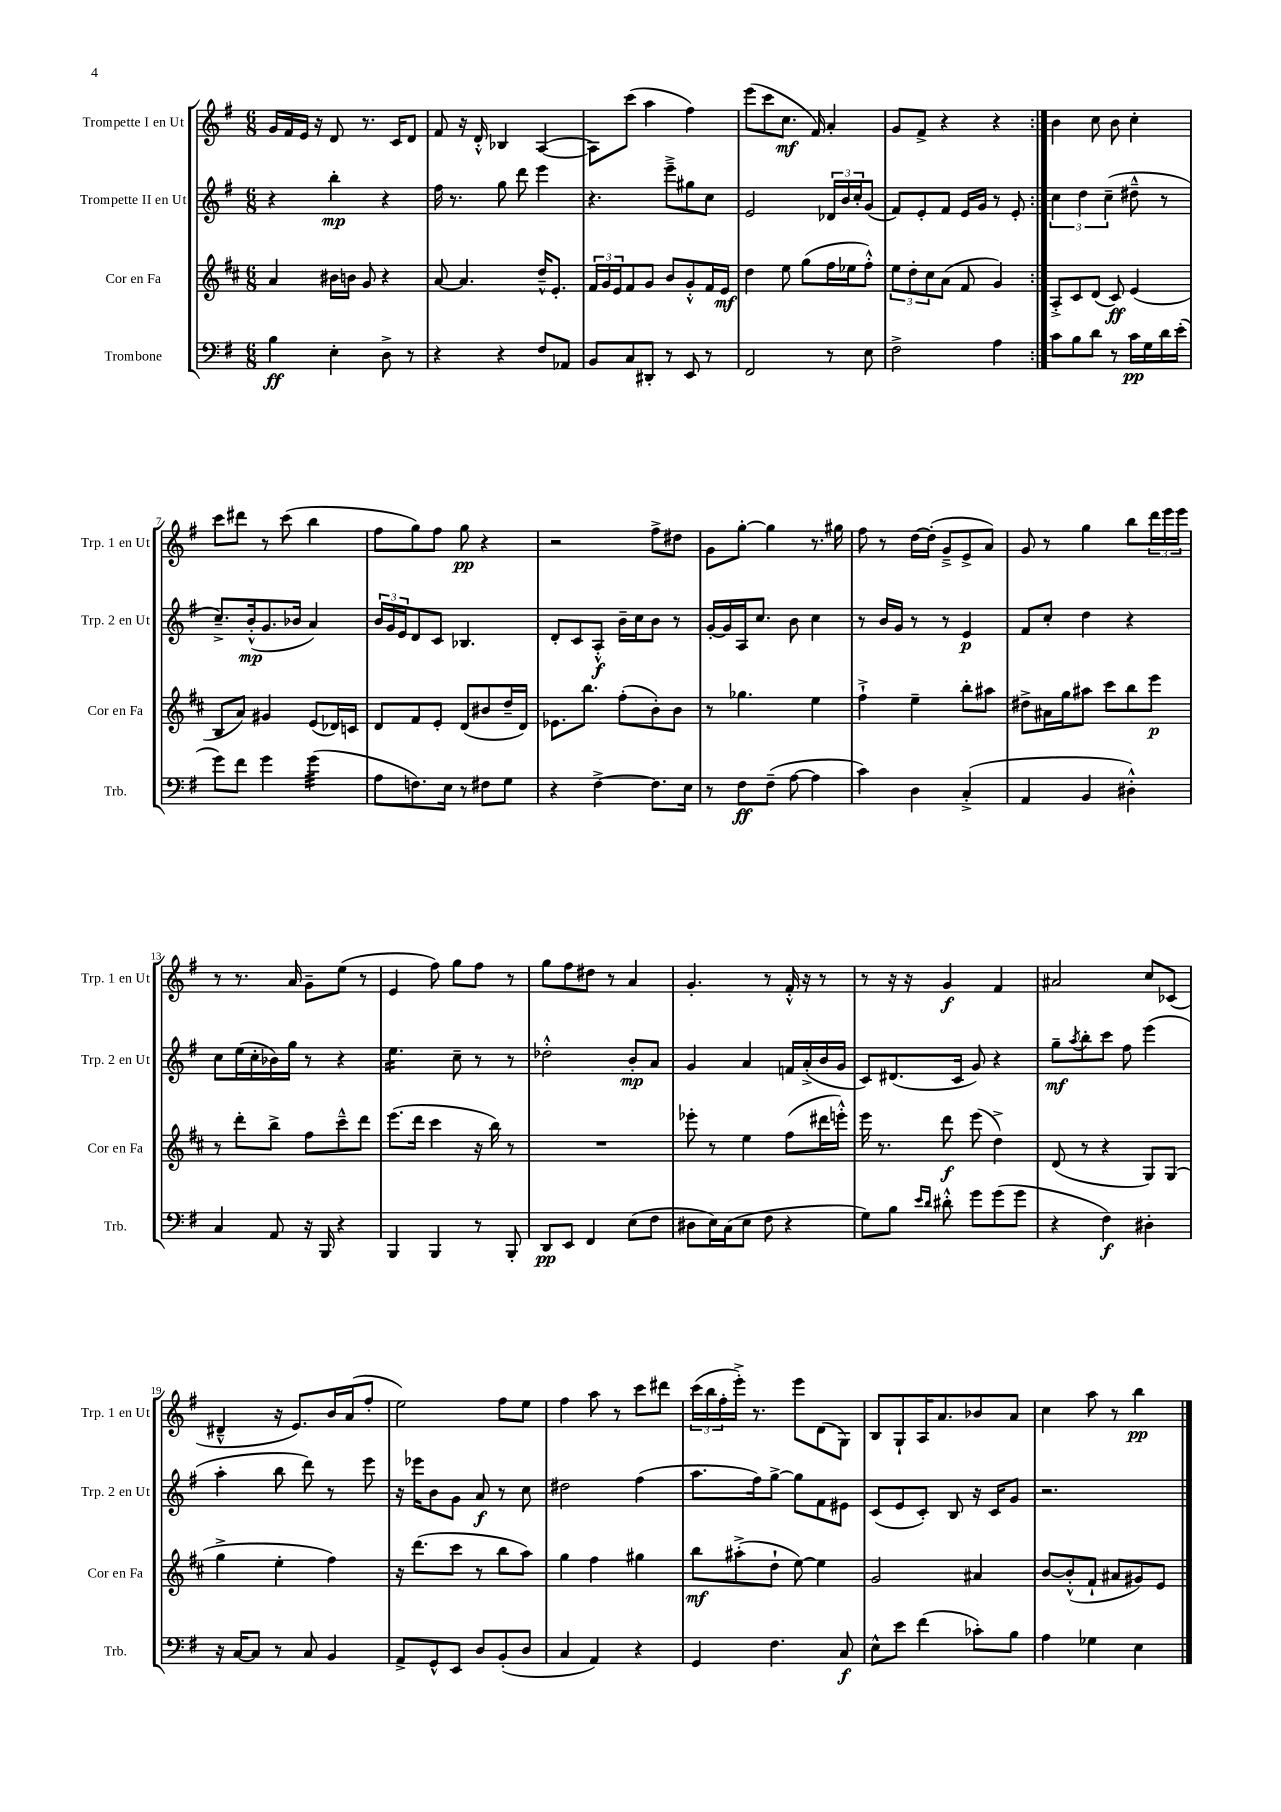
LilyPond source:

<<
\new StaffGroup <<
\new Staff = "s0" \with { instrumentName = "Trompette I en Ut" shortInstrumentName = "Trp. 1 en Ut" } {
    \clef treble \key g \major \numericTimeSignature \time 6/8
    \repeat volta 2 { g'16 fis'16 e'16 r16 d'8 r8. c'16 d'8 |
    fis'8 r16 d'16-.-^ bes4 a4~( |
    a8) c'''8( a''4 fis''4) |
    e'''8( c'''8 c''8.\mf fis'16) a'4-. |
    g'8 fis'8-> r4 r4 | }
    b'4 c''8 b'8 c''4-. |
    c'''8 dis'''8 r8 c'''8( b''4 |
    fis''8 g''8) fis''8 g''8\pp r4 |
    r2 fis''8-> dis''8 |
    g'8 g''8~-. g''4 r8. gis''16 |
    fis''8 r8 d''16~ d''16-.( g'8---> e'8-> a'8) |
    g'8 r8 g''4 b''8 \tuplet 3/2 { d'''16 e'''16 e'''16 } |
    r8 r8. a'16 g'8-- e''8( r8 |
    e'4 fis''8) g''8 fis''8 r8 |
    g''8 fis''8 dis''8 r8 a'4 |
    g'4.-. r8 fis'16-.-^ r16 r8 |
    r8 r16 r16 g'4\f fis'4 |
    ais'2 c''8 ces'8( |
    dis'4---^ r16 e'8.) b'16 a'16( fis''8-. |
    e''2) fis''8 e''8 |
    fis''4 a''8 r8 c'''8 dis'''8 |
    \tuplet 3/2 { c'''16( b''16 fis''16-. } e'''16-.->) r8. e'''8 d'8( g8) |
    b8 g8-! a16 a'8. bes'8 a'8 |
    c''4 a''8 r8 b''4\pp \bar "|." |
}
\new Staff = "s1" \with { instrumentName = "Trompette II en Ut" shortInstrumentName = "Trp. 2 en Ut" } {
    \clef treble \key g \major \numericTimeSignature \time 6/8
    \repeat volta 2 { r4 b''4-.\mp r4 |
    fis''16 r8. g''8 d'''8 e'''4 |
    r4. e'''8---> gis''8 c''8 |
    e'2 \tuplet 3/2 { des'16 b'16 c''16-. } g'8( |
    fis'8) e'8-. fis'8 e'16 g'16 r8 e'8-. | }
    \tuplet 3/2 { c''4 d''4 c''4--( } dis''8---^ r8 |
    c''8.--->) b'16-.-^\mp( g'8. bes'16 a'4) |
    \tuplet 3/2 { b'16 g'16 e'16 } d'8 c'8 bes4. |
    d'8-. c'8 a8-.-^\f b'16-- c''16 b'8 r8 |
    g'16~-. g'16 a16 c''8. b'8 c''4 |
    r8 b'16 g'16 r8 r8 e'4\p |
    fis'8 c''8-. d''4 r4 |
    c''8 e''16( c''16-. bes'16) g''16 r8 r4 |
    e''4.:16 c''8-- r8 r8 |
    des''2-.-^ b'8-.\mp a'8 |
    g'4 a'4 f'16 a'16-.->( b'16 g'16 |
    c'8) dis'8.( c'16 g'8) r4 |
    g''8--\mf \acciaccatura { a''8 } b''8-. c'''8 fis''8 e'''4( |
    a''4-. b''8 d'''8) r8 e'''8 |
    r16 ees'''16 b'8 g'8 a'8\f r8 c''8 |
    dis''2 fis''4( |
    a''8. fis''16) g''8~-> g''8 fis'8 eis'8 |
    c'8( e'8 c'8-.) b8 r16 c'16 g'8 |
    r2. \bar "|." |
}
\new Staff = "s2" \with { instrumentName = "Cor en Fa" shortInstrumentName = "Cor en Fa" } {
    \clef treble \key d \major \numericTimeSignature \time 6/8
    \repeat volta 2 { a'4 bis'16 b'16 g'8 r4 |
    a'8~ a'4. d''16---^ e'8.-. |
    \tuplet 3/2 { fis'16 g'16 e'16 } fis'8 g'8 b'8 g'8-.-^ fis'16 e'16\mf |
    d''4 e''8 g''8( fis''16 ees''16 fis''8-.-^) |
    \tuplet 3/2 { e''8 d''8-. cis''8 } a'8( fis'8 g'4) | }
    a8-.-> cis'8 d'8( cis'8\ff) e'4( |
    b8 a'8) gis'4 e'8( des'16) c'16 |
    d'8 fis'8 e'8-. d'8( bis'8 d''16-- d'16) |
    ees'8. b''8. fis''8-.( b'8-.) b'8 |
    r8 ges''4. e''4 |
    fis''4-!-> e''4-- b''8-. ais''8 |
    dis''8-> ais'16 g''16 ais''8 cis'''8 b''8 e'''8\p |
    r8 d'''8-. b''8-> fis''8 cis'''8---^ d'''8 |
    e'''8.( d'''16 cis'''4 r16 b''16) r8 |
    R2. |
    ees'''8-. r8 e''4 fis''8( dis'''16 e'''16-.-^) |
    e'''16 r8. d'''8\f e'''8( d''4->) |
    d'8( r8 r4 g8) g8( |
    g''4-> e''4-. fis''4) |
    r16 d'''8.( cis'''8 r8 b''8 a''8) |
    g''4 fis''4 gis''4 |
    b''8\mf ais''8-.->( d''8-! e''8~) e''4 |
    g'2 ais'4 |
    b'8~ b'8-.-^( fis'8-! ais'8 gis'8) e'8 \bar "|." |
}
\new Staff = "s3" \with { instrumentName = "Trombone" shortInstrumentName = "Trb." } {
    \clef bass \key g \major \numericTimeSignature \time 6/8
    \repeat volta 2 { b4\ff e4-. d8-> r8 |
    r4 r4 fis8 aes,8 |
    b,8 c8 dis,8-. r8 e,8 r8 |
    fis,2 r8 e8 |
    fis2-> a4 | }
    c'8 b8 d'8 r8 c'16\pp g16 d'16 e'16-.( |
    g'8) fis'8 g'4 g'4:32( |
    a8 f8.) e16 r8 fis8 g8 |
    r4 fis4~-> fis8. e16 |
    r8 fis8\ff fis8--( a8~ a4 |
    c'4) d4 c4-.->( |
    a,4 b,4 dis4-.-^) |
    c4 a,8 r16 b,,16 r4 |
    b,,4 b,,4 r8 b,,8-. |
    d,8\pp e,8 fis,4 e8( fis8 |
    dis8 e16) c16( e8 fis8 r4 |
    g8) b8 \grace { e'16 d'16 } dis'8-.-^ g'8 g'8( g'8 |
    r4 fis4\f) dis4-. |
    r16 c16~ c8 r8 c8 b,4 |
    a,8-> g,8-^ e,8 d8 b,8-.( d8 |
    c4 a,4) r4 |
    g,4 fis4. c8\f |
    e8-^ e'8 fis'4( ces'8-.) b8 |
    a4 ges4 e4 \bar "|." |
}
>>
>>
